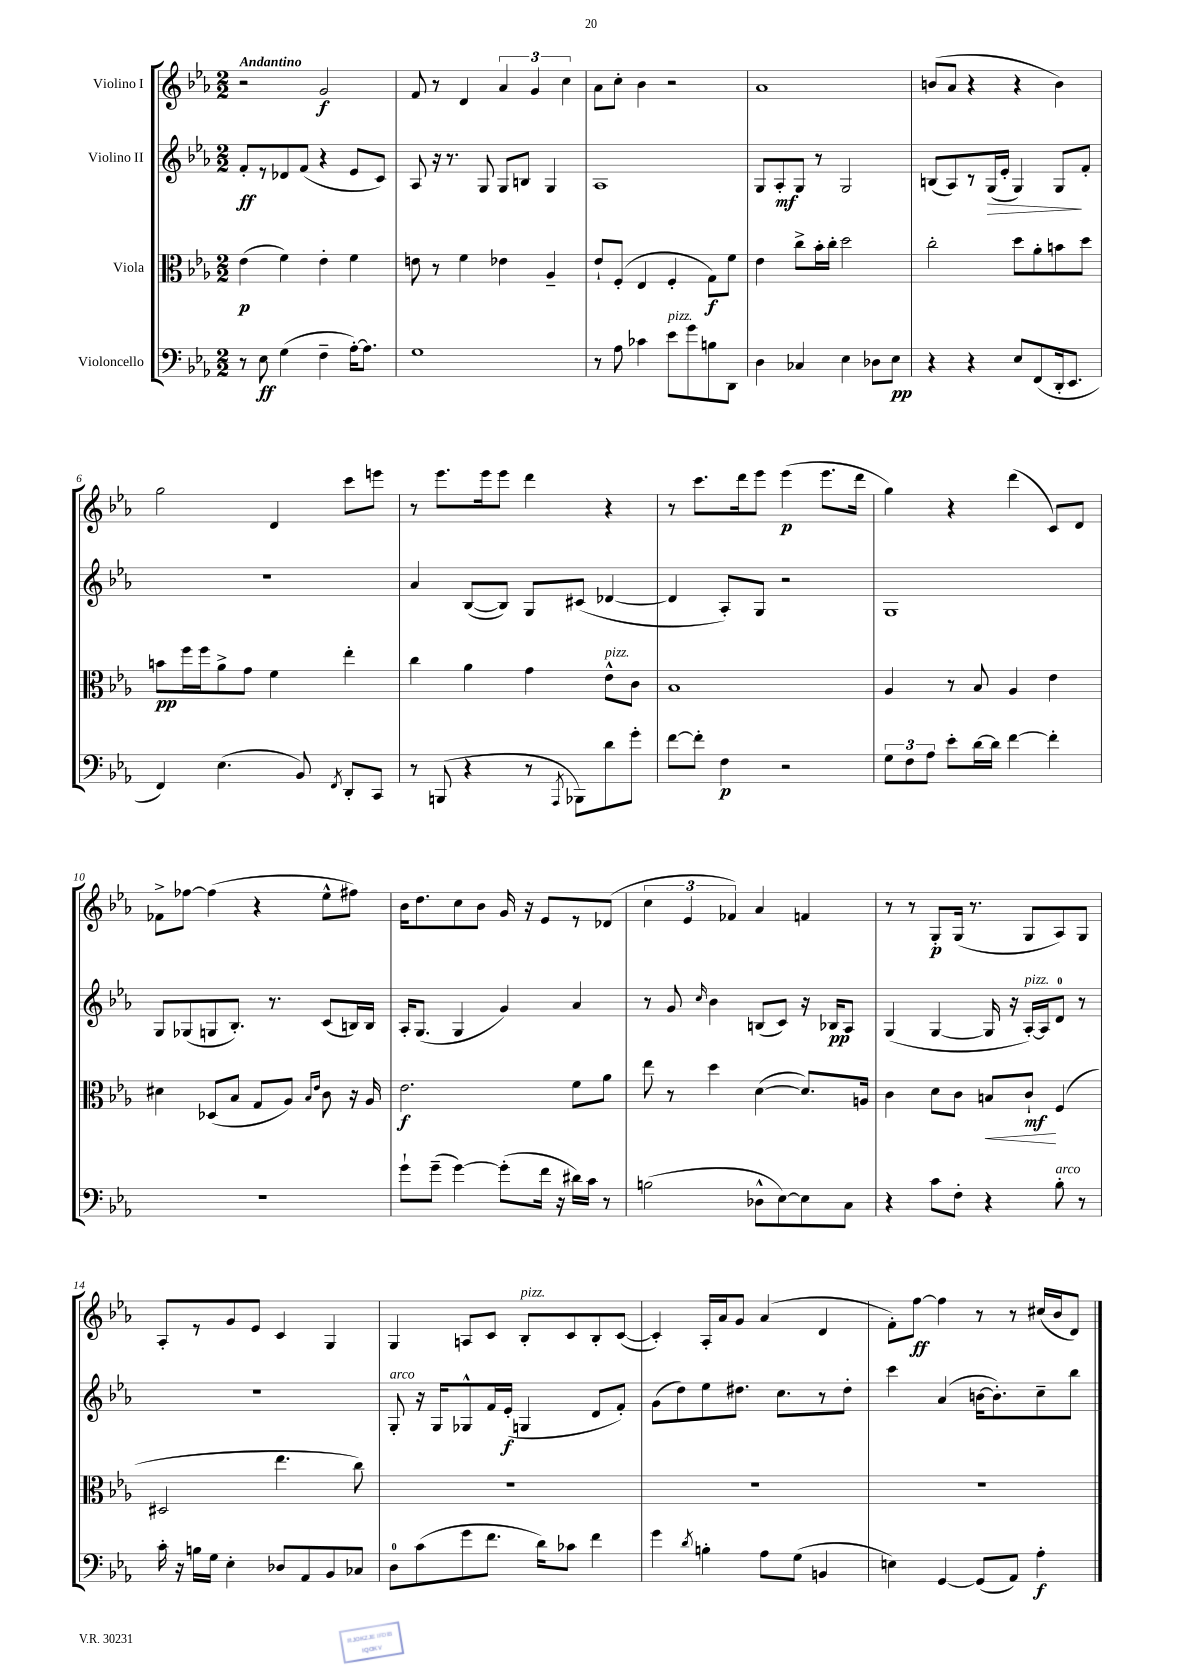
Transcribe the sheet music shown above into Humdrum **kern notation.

**kern	**dynam	**kern	**dynam	**kern	**dynam	**kern	**dynam
*part4	*part4	*part3	*part3	*part2	*part2	*part1	*part1
*staff4	*staff4	*staff3	*staff3	*staff2	*staff2	*staff1	*staff1
*I"Violoncello	*	*I"Viola	*	*I"Violino II	*	*I"Violino I	*
*clefF4	*	*clefC3	*	*clefG2	*	*clefG2	*
*k[b-e-a-]	*	*k[b-e-a-]	*	*k[b-e-a-]	*	*k[b-e-a-]	*
*M2/2	*	*M2/2	*	*M2/2	*	*M2/2	*
=1	=1	=1	=1	=1	=1	=1	=1
!	!	!	!	!	!	!LO:TX:a:B:t=Andantino	!
8r	.	(4e-\	p	8f'/L	ff	2r	.
8E-\	ff	.	.	8r	.	.	.
(4G\	.	4f\)	.	8d-X/	.	.	.
.	.	.	.	(8f/J	.	.	.
4F~\	.	4e-'\	.	4r	.	2g/	f
[16A-'\KL)	.	4f\	.	8e-/L	.	.	.
8.A-\J]	.	.	.	.	.	.	.
.	.	.	.	8c/J)	.	.	.
=2	=2	=2	=2	=2	=2	=2	=2
1G	.	8en\	.	8A-/	.	8f/	.
.	.	8r	.	16r	.	8r	.
.	.	.	.	8.r	.	.	.
.	.	4f\	.	.	.	4d/	.
.	.	.	.	8G/	.	.	.
.	.	4e-X\	.	8G/L	.	6a-/	.
.	.	.	.	8Bn/J	.	.	.
.	.	.	.	.	.	6g/	.
.	.	4A-~/	.	4G/	.	.	.
.	.	.	.	.	.	6cc\	.
=3	=3	=3	=3	=3	=3	=3	=3
8r	.	8e-`/L	.	1A-	.	8a-\L	.
8A-\	.	(8F'/J	.	.	.	8cc'\J	.
4c-X\	.	4E-/	.	.	.	4b-\	.
!LO:TX:a:i:t=pizz.	!	!	!	!	!	!	!
8e-\L	.	4F'/	.	.	.	2r	.
8g\	.	.	.	.	.	.	.
8Bn\	.	8G\L)	f	.	.	.	.
8DD\J	.	8f\J	.	.	.	.	.
=4	=4	=4	=4	=4	=4	=4	=4
4D\	.	4e-\	.	8G/L	.	1a-	.
.	.	.	.	8A-'/	mf	.	.
4C-X/	.	8cc^\L	.	8G/J	.	.	.
.	.	16b-'\L	.	8r	.	.	.
.	.	16cc'\JJ	.	.	.	.	.
4E-\	.	2dd\	.	2G/	.	.	.
8D-X\L	.	.	.	.	.	.	.
8E-\J	pp	.	.	.	.	.	.
=5	=5	=5	=5	=5	=5	=5	=5
4r	.	2cc'\	.	(8Bn/L	.	(8bn/L	.
.	.	.	.	8A-/)	.	8a-/J	.
4r	.	.	.	8r	.	4r	.
!	!	!	!	!	!LO:HP:b	!	!
.	.	.	.	(16G/L	>	.	.
.	.	.	.	16e-'/JJ	.	.	.
8E-/L	.	8dd\L	.	4G/)	.	4r	.
(8FF/	.	8a-'\	.	.	.	.	.
16DD'/k	.	8bn\	.	8G/L	.	4b\)	.
8.EE-/J	.	.	.	.	.	.	.
.	.	8dd\J	.	8f'/J	]	.	.
!!LO:LB:g=z
=6	=6	=6	=6	=6	=6	=6	=6
4FF/)	.	8bn\L	pp	1r	.	2gg\	.
.	.	16ff\L	.	.	.	.	.
.	.	16ff\J	.	.	.	.	.
(4.E-\	.	8a-^\	.	.	.	.	.
.	.	8g\J	.	.	.	.	.
.	.	4f\	.	.	.	4d/	.
8BB-/)	.	.	.	.	.	.	.
8qFF/	.	.	.	.	.	.	.
8DD'/L	.	4ee-'\	.	.	.	8ccc\L	.
8CC/J	.	.	.	.	.	8eeen\J	.
=7	=7	=7	=7	=7	=7	=7	=7
8r	.	4cc\	.	4a-/	.	8r	.
(8BBBn/	.	.	.	.	.	8.eee-\L	.
4r	.	4a-\	.	([8B-/L	.	.	.
.	.	.	.	.	.	16eee-\k	.
.	.	.	.	8B-/J])	.	8eee-\J	.
8r	.	4g\	.	8G/L	.	4ddd\	.
8qAAA-/	.	.	.	.	.	.	.
8BBB-X\L)	.	.	.	(8c#X/J	.	.	.
!	!	!LO:TX:a:i:t=pizz.	!	!	!	!	!
8d\	.	8e-^^\L	.	[4d-X/	.	4r	.
8g'\J	.	8c\J	.	.	.	.	.
=8	=8	=8	=8	=8	=8	=8	=8
[8f\L	.	1B-	.	4d-/]	.	8r	.
8f'\J]	.	.	.	.	.	8.ccc\L	.
4F\	p	.	.	8A-'/L)	.	.	.
.	.	.	.	.	.	16ddd\k	.
.	.	.	.	8G/J	.	8eee-\J	.
2r	.	.	.	2r	.	(4eee-\	p
.	.	.	.	.	.	8.eee-\L	.
.	.	.	.	.	.	16ddd\Jk	.
=9	=9	=9	=9	=9	=9	=9	=9
12G\L	.	4A-/	.	1G	.	4gg\)	.
12F\	.	.	.	.	.	.	.
12A-\J	.	.	.	.	.	.	.
8e-'\L	.	8r	.	.	.	4r	.
[16d\L	.	8B-/	.	.	.	.	.
16d\JJ]	.	.	.	.	.	.	.
[4f\	.	4A-/	.	.	.	(4ddd\	.
4f'\]	.	4e-\	.	.	.	8c/L)	.
.	.	.	.	.	.	8d/J	.
!!LO:LB:g=z
=10	=10	=10	=10	=10	=10	=10	=10
1r	.	4d#X\	.	8G/L	.	8f-X^\L	.
.	.	.	.	(8G-X/	.	[8ff-X\J	.
.	.	(8D-X/L	.	8Gn/	.	(4ff-\]	.
.	.	8B-/J	.	8.B-'/J)	.	.	.
.	.	8G/L	.	.	.	4r	.
.	.	.	.	8.r	.	.	.
.	.	8A-/J)	.	.	.	.	.
.	.	16qqB-/LL	.	.	.	.	.
.	.	16qqe-/JJ	.	.	.	.	.
.	.	8c\	.	(8c/L	.	8ee-^^\L	.
.	.	16r	.	16Bn/L)	.	8ff#X\J)	.
.	.	16A-/	.	16B/JJ	.	.	.
=11	=11	=11	=11	=11	=11	=11	=11
8g`\L	.	2.e-\	f	16A-'/KL	.	16b-\KL	.
.	.	.	.	(8.G/J	.	8.dd\	.
(8g~\J	.	.	.	.	.	.	.
[4g\)	.	.	.	4G/	.	8cc\	.
.	.	.	.	.	.	8b-\J	.
(8g'\L]	.	.	.	4g/)	.	16g/	.
.	.	.	.	.	.	16r	.
16f\Jk	.	.	.	.	.	8e-/L	.
16r	.	.	.	.	.	.	.
16d#X\LL)	.	8f\L	.	4a-/	.	8r	.
16c\JJ	.	.	.	.	.	.	.
8r	.	8a-\J	.	.	.	(8d-X/J	.
=12	=12	=12	=12	=12	=12	=12	=12
(2Bn\	.	8ee-\	.	8r	.	6cc\	.
.	.	8r	.	8g/	.	.	.
.	.	.	.	.	.	6e-/	.
.	.	.	.	16qqcc/	.	.	.
.	.	4dd\	.	4b-\	.	.	.
.	.	.	.	.	.	6f-X/)	.
8D-X^^\L	.	([4d\	.	(8Bn/L	.	4a-/	.
[8E-\)	.	.	.	8c/J)	.	.	.
8E-\]	.	8.d/L])	.	16r	.	4fn/	.
.	.	.	.	16B-X/KL	pp	.	.
8C\J	.	.	.	8A-/J	.	.	.
.	.	16An/Jk	.	.	.	.	.
=13	=13	=13	=13	=13	=13	=13	=13
4r	.	4c\	.	(4G/	.	8r	.
.	.	.	.	.	.	8r	.
8c\L	.	8d\L	.	[4G/	.	8G'/L	p
8F'\J	.	8c\J	.	.	.	(16G/Jk	.
.	.	.	.	.	.	8.r	.
!	!	!	!LO:HP:b	!	!	!	!
4r	.	8Bn/L	<	16G/]	.	.	.
.	.	.	.	16r	.	.	.
!	!	!	!	!LO:TX:a:i:t=pizz.	!	!	!
.	.	8c`/J	mf	[16A-'/LL)	.	8G/L	.
.	.	.	.	16A-/J]	.	.	.
!LO:TX:a:i:t=arco	!	!	!	!	!	!	!
8B-'\	.	(4F/	[	8d/J	.	8A-/)	.
8r	.	.	.	8r	.	8G/J	.
!!LO:LB:g=z
=14	=14	=14	=14	=14	=14	=14	=14
16c'\	.	2D#X/	.	1r	.	8A-'/L	.
16r	.	.	.	.	.	.	.
16Bn\LL	.	.	.	.	.	8r	.
16G\JJ	.	.	.	.	.	.	.
4E-'\	.	.	.	.	.	8g/	.
.	.	.	.	.	.	8e-/J	.
8D-X/L	.	4.ee-\	.	.	.	4c/	.
8AA-/	.	.	.	.	.	.	.
8BB-/	.	.	.	.	.	4G/	.
8C-X/J	.	8cc\)	.	.	.	.	.
=15	=15	=15	=15	=15	=15	=15	=15
!	!	!	!	!LO:TX:a:i:t=arco	!	!	!
8D\L	.	1r	.	8G'/	.	4G/	.
(8c\	.	.	.	16r	.	.	.
.	.	.	.	16G/KL	.	.	.
8g\	.	.	.	8G-X^^/	.	8An/L	.
8.f\J	.	.	.	16f/L	.	8c/J	.
.	.	.	.	(16e-'/JJ	f	.	.
!	!	!	!	!	!	!LO:TX:a:i:t=pizz.	!
.	.	.	.	4Gn/	.	8B-'/L	.
16d\KL)	.	.	.	.	.	.	.
8c-X\J	.	.	.	.	.	8c/	.
4f\	.	.	.	8d/L	.	8B-'/	.
.	.	.	.	8f'/J)	.	([8c/J	.
=16	=16	=16	=16	=16	=16	=16	=16
4g\	.	1r	.	(8g\L	.	4c'/])	.
.	.	.	.	8dd\)	.	.	.
8qd/	.	.	.	.	.	.	.
4Bn'\	.	.	.	8ee-\	.	16A-'/LL	.
.	.	.	.	.	.	16a-/J	.
.	.	.	.	8.dd#X\J	.	8g/J	.
8A-\L	.	.	.	.	.	(4a-/	.
.	.	.	.	8.cc\L	.	.	.
(8G\J	.	.	.	.	.	.	.
4BBn/	.	.	.	8r	.	4d/	.
.	.	.	.	8dd#'\J	.	.	.
=17	=17	=17	=17	=17	=17	=17	=17
4En\)	.	1r	.	4ccc\	.	8f'\L)	.
.	.	.	.	.	.	[8ff\J	ff
[4GG/	.	.	.	(4a-/	.	4ff\]	.
(8GG/L]	.	.	.	[16bn\KL	.	8r	.
.	.	.	.	8.b'\])	.	.	.
8AA-/J)	.	.	.	.	.	8r	.
4A-'\	f	.	.	8cc~\	.	(16cc#X/LL	.
.	.	.	.	.	.	16b-/J	.
.	.	.	.	8bb-\J	.	8d/J)	.
==	==	==	==	==	==	==	==
*-	*-	*-	*-	*-	*-	*-	*-
